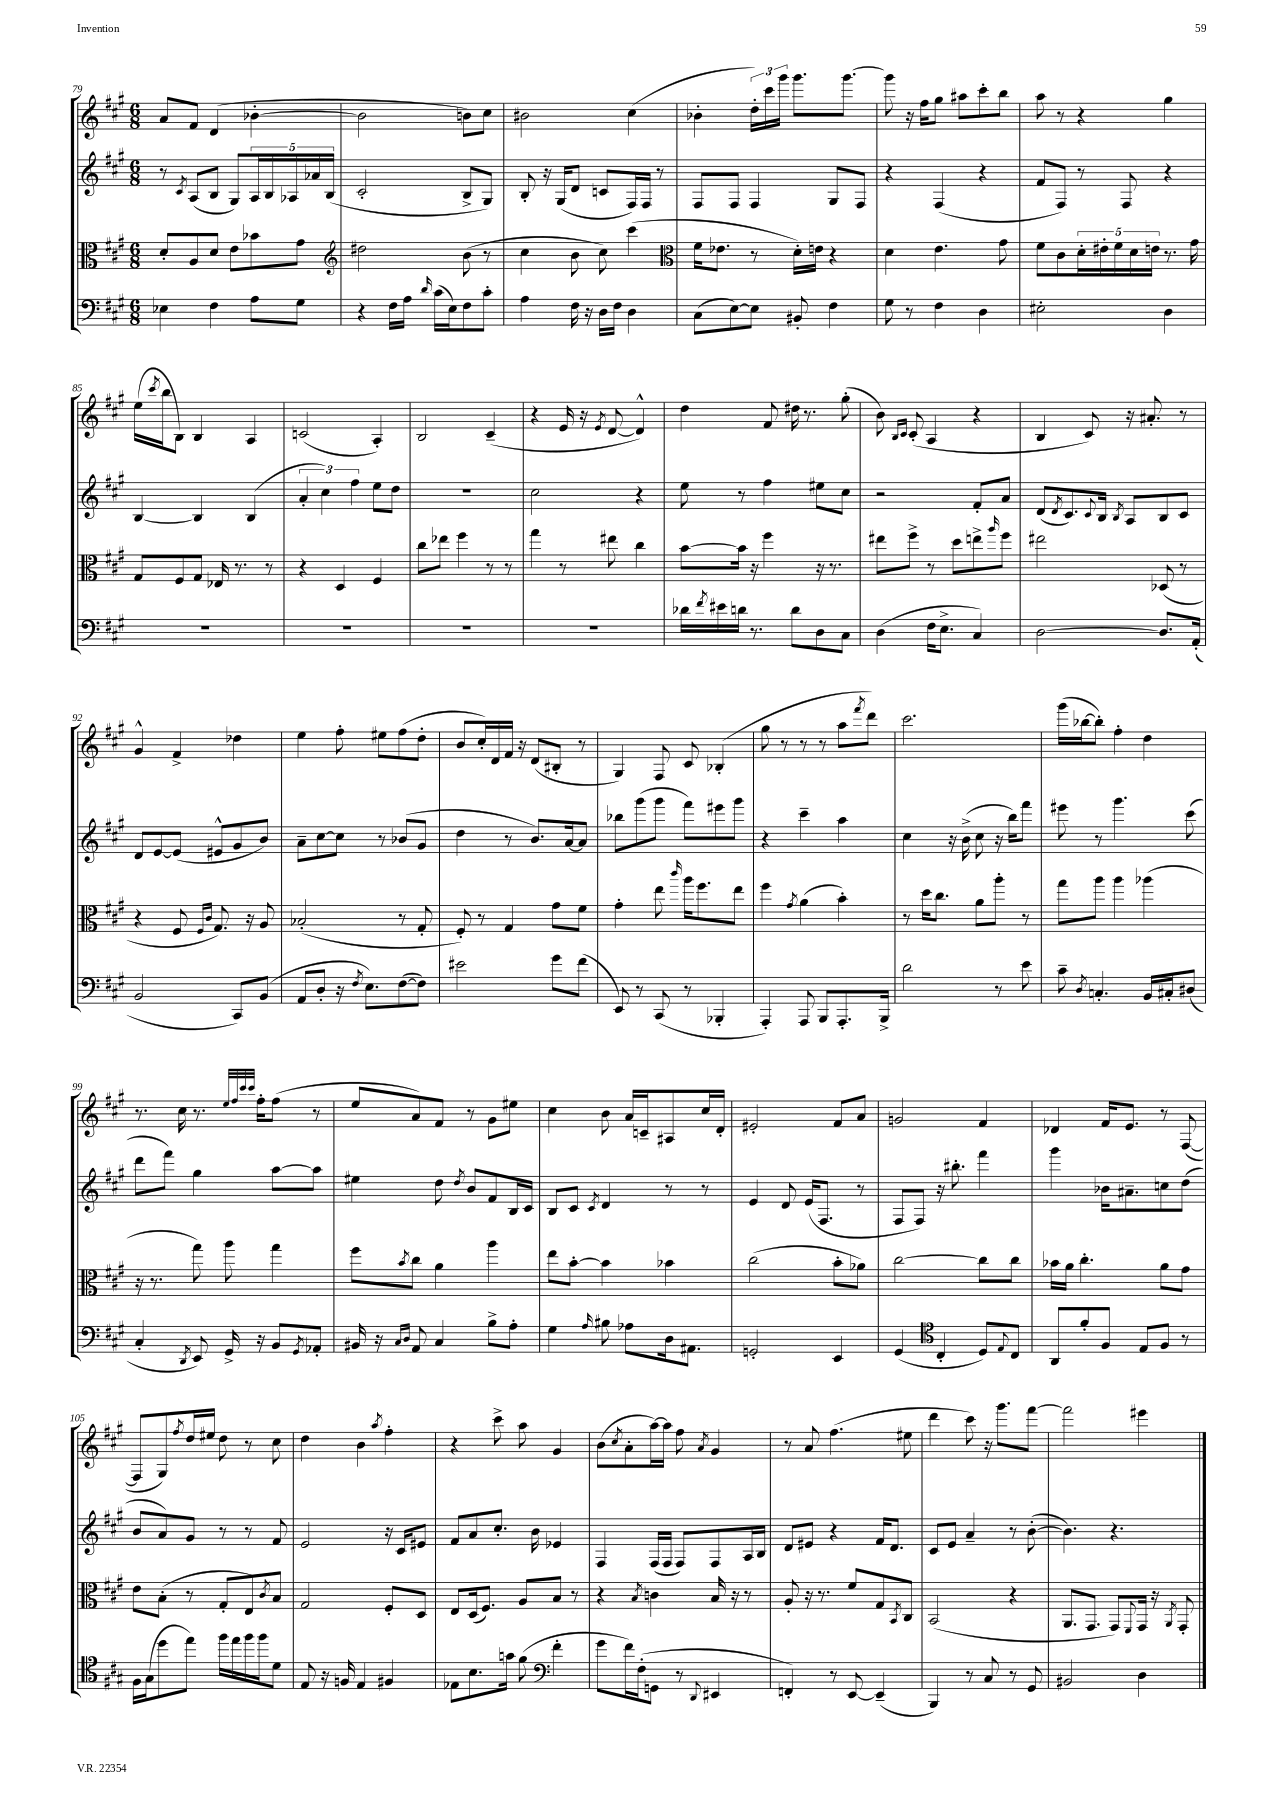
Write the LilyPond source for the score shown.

<<
\new StaffGroup <<
\new Staff = "s0" {
    \clef treble \key a \major \numericTimeSignature \time 6/8
    a'8 fis'8 d'4( bes'4~-. |
    bes'2 b'8) cis''8 |
    bis'2 cis''4( |
    bes'4-. \tuplet 3/2 { d''16-.) cis'''16 gis'''16 } gis'''8. gis'''8.~ |
    gis'''8 r16 fis''16 gis''8 ais''8 cis'''8-. b''8 |
    a''8 r8 r4 gis''4 |
    e''16( \acciaccatura { cis'''8 } b''16 b8) b4 a4 |
    c'2( a4-.) |
    b2 cis'4--( |
    r4 e'16 r16 \acciaccatura { e'8 } d'8~ d'4-^) |
    d''4 fis'8 dis''16 r8. gis''8-.( |
    b'8) \grace { b16 cis'16 } cis'8-.( a4 r4 |
    b4 cis'8) r16 ais'8.-. r8 |
    gis'4-^ fis'4-> des''4 |
    e''4 fis''8-. eis''8 fis''8( d''8-. |
    b'8 cis''16-.) d'16 fis'16 r16 d'8( bis8-. r8 |
    gis4) fis8 cis'8 bes4-.( |
    gis''8 r8 r8 r8 a''8 \acciaccatura { fis'''8 } d'''8) |
    cis'''2. |
    gis'''16( bes''16~ bes''8-.) fis''4-. d''4 |
    r8. cis''16 r8. \grace { e''32 fis''32 cis'''32 cis'''32 } fis''16-. fis''8( r8 |
    e''8 a'8) fis'8 r8 gis'8 eis''8 |
    cis''4 b'8 a'16 c'16-- ais8 cis''16 d'16-. |
    eis'2-. fis'8 a'8 |
    g'2 fis'4 |
    des'4 fis'16 e'8. r8 fis8~( |
    fis8 gis8) \acciaccatura { fis''8 } d''16 eis''16 d''8 r8 cis''8 |
    d''4 b'4 \acciaccatura { a''8 } fis''4-. |
    r4 cis'''8-> a''8 gis'4 |
    b'8( \acciaccatura { cis''8 } a'8-. a''16~) a''16 fis''8 \acciaccatura { a'8 } gis'4 |
    r8 a'8 fis''4.( eis''8 |
    d'''4 cis'''8) r16 gis'''8. fis'''8~ |
    fis'''2 eis'''4 \bar "|." |
}
\new Staff = "s1" {
    \clef treble \key a \major \numericTimeSignature \time 6/8
    r8 \acciaccatura { cis'8 } a8( b8 gis8) \tuplet 5/4 { a16 b16 aes16 aes'16 b16( } |
    cis'2-. b8-> gis8) |
    b8-. r16 gis16( d'8 c'8 fis16) fis16 r8 |
    fis8 fis8 fis4 gis8 fis8 |
    r4 fis4( r4 |
    fis'8 fis8) r8 fis8 r4 |
    b4~ b4 b4( |
    \tuplet 3/2 { a'4-. cis''4) fis''4 } e''8 d''8 |
    R2. |
    cis''2 r4 |
    e''8 r8 fis''4 eis''8 cis''8 |
    r2 fis'8-. a'8 |
    d'8( \acciaccatura { d'8 } cis'8.) \appoggiatura { cis'8 } b16 \acciaccatura { b8 } a8 b8 cis'8 |
    d'8 e'8~ e'8( eis'8-^ gis'8 b'8) |
    a'8-- cis''8~ cis''8 r8 bes'8( gis'8 |
    d''4 r8 b'8.) a'16~ a'8 |
    bes''8 gis'''8( gis'''8 fis'''8) eis'''8 gis'''8 |
    r4 cis'''4-- a''4 |
    cis''4 r16 b'16->( cis''8 r16 b''16) fis'''8 |
    eis'''8 r8 gis'''4. cis'''8( |
    d'''8 fis'''8) gis''4 a''8~ a''8 |
    eis''4 d''8 \acciaccatura { d''8 } b'8 fis'8 b16 cis'16 |
    b8 cis'8 \acciaccatura { cis'8 } d'4 r8 r8 |
    e'4 d'8 e'16( fis8. r8 |
    fis8 fis8) r16 bis''8.-. fis'''4 |
    gis'''4 bes'16 ais'8.-- c''8 d''8( |
    b'8 a'8) gis'8 r8 r8 fis'8 |
    e'2 r16 cis'16 eis'8 |
    fis'8 a'8 cis''8.-. b'16 ees'4 |
    fis4 fis16( fis16 fis8) fis8 a16 b16 |
    d'8 eis'8 r4 fis'16 d'8. |
    cis'8 e'8 a'4-- r8 b'8~-.( |
    b'4.) r4. \bar "|." |
}
\new Staff = "s2" {
    \clef alto \key a \major \numericTimeSignature \time 6/8
    d'8-. a8 d'8 e'8 bes'8 gis'8 |
    \clef treble dis''2 b'8( r8 |
    cis''4 b'8 cis''8) cis'''4( |
    \clef alto fis'16 ees'8. r8 d'16-.) e'16 r4 |
    d'4 e'4. gis'8 |
    fis'8 cis'8 \tuplet 5/4 { d'16-. eis'16-. fis'16 d'16 e'16 } r8. gis'16 |
    gis8 fis8 gis8 ees16 r8. r8 |
    r4 d4 fis4 |
    cis''8 ees''8 fis''4 r8 r8 |
    gis''4 r8 eis''8 cis''4 |
    b'8~ b'16 r16 fis''4 r16 r8. |
    eis''8 fis''8-> r8 d''8 e''8-> \grace { a''16 } fis''8 |
    eis''2 des8( r8 |
    r4 fis8 \grace { fis16 cis'16 } gis8.) r16 a8 |
    bes2-.( r8 gis8-. |
    fis8-.) r8 gis4 gis'8 fis'8 |
    gis'4-. e''8 \grace { cis'''16 } a''16 fis''8. e''8 |
    fis''4 \acciaccatura { gis'8 } a'4( b'4-.) |
    r8 d''16 cis''8. a'8 a''8-. r8 |
    gis''8 a''8 a''4 aes''4( |
    r16 r8. gis''8) a''8 gis''4 |
    fis''8 \acciaccatura { b'8 } cis''8 a'4 a''4 |
    e''8 b'8~-. b'4 bes'4 |
    cis''2( b'8-. aes'8) |
    cis''2~ cis''8 cis''8 |
    bes'16 a'16 cis''4.-. a'8 gis'8 |
    e'8 b8-.( r8 gis8-. e8) \acciaccatura { cis'8 } b8 |
    gis2 fis8-. d8 |
    e8 d16( fis8.) a8 b8 r8 |
    r4 \acciaccatura { b8 } c'4 b16 r16 r8 |
    a8-. r16 r8. fis'8 gis8 \acciaccatura { b,8 } cis8 |
    b,2( r4 |
    a,8. gis,8. gis,8) \appoggiatura { fis,8 } gis,16 r16 \acciaccatura { a,8 } gis,8-. \bar "|." |
}
\new Staff = "s3" {
    \clef bass \key a \major \numericTimeSignature \time 6/8
    ees4 fis4 a8 gis8 |
    r4 fis16 a16 \grace { d'16 } cis'16( e16) fis8 cis'8-. |
    a4 fis16 r16 d16 fis16 d4 |
    cis8( e8~) e8 bis,8-. fis4 |
    gis8 r8 fis4 d4 |
    eis2-. d4 |
    R2. |
    R2. |
    R2. |
    R2. |
    des'16 \acciaccatura { fis'8 } eis'16 d'16 r8. d'8 d8 cis8 |
    d4( fis16 e8.-> cis4) |
    d2~ d8. a,16-.( |
    b,2 cis,8) b,8( |
    a,8 d8-. r16 \acciaccatura { fis8 } e8.) fis8~( fis8) |
    eis'2 gis'8 fis'8( |
    e,8) r8 cis,8( r8 bes,,4-. |
    a,,4-.) a,,8 b,,8 a,,8.-. b,,16-> |
    d'2 r8 e'8 |
    cis'8-- \acciaccatura { d8 } c4.-. b,16 cis16-. dis8( |
    cis4-. \acciaccatura { d,8 } e,8) gis,16-> r16 b,8 \acciaccatura { gis,8 } aes,8-. |
    bis,16 r16 \grace { cis16 d16 } a,8 cis4 b8-> a8-. |
    gis4 \grace { a16 } bis8 aes8 d16 ais,8. |
    g,2-. e,4 |
    gis,4( \clef tenor cis4-. d8) \appoggiatura { e8 } cis8 |
    a,8 fis'8-. fis8 e8 fis8 r8 |
    fis16 gis16( d''8 e''8) fis''16 e''16 fis''16 fis''16 d'8 |
    e8 r16 f16 e4 fis4 |
    ees8 b8. g'16 fis'8( \clef bass fis'4-. |
    gis'8 fis'16) fis16-.( g,8 r8 \appoggiatura { d,8 } eis,4 |
    f,4-.) r8 e,8~ e,4--( |
    b,,4) r8 cis8 r8 gis,8 |
    bis,2 d4 \bar "|." |
}
>>
>>
\layout { \context { \Score currentBarNumber = #79 } }
